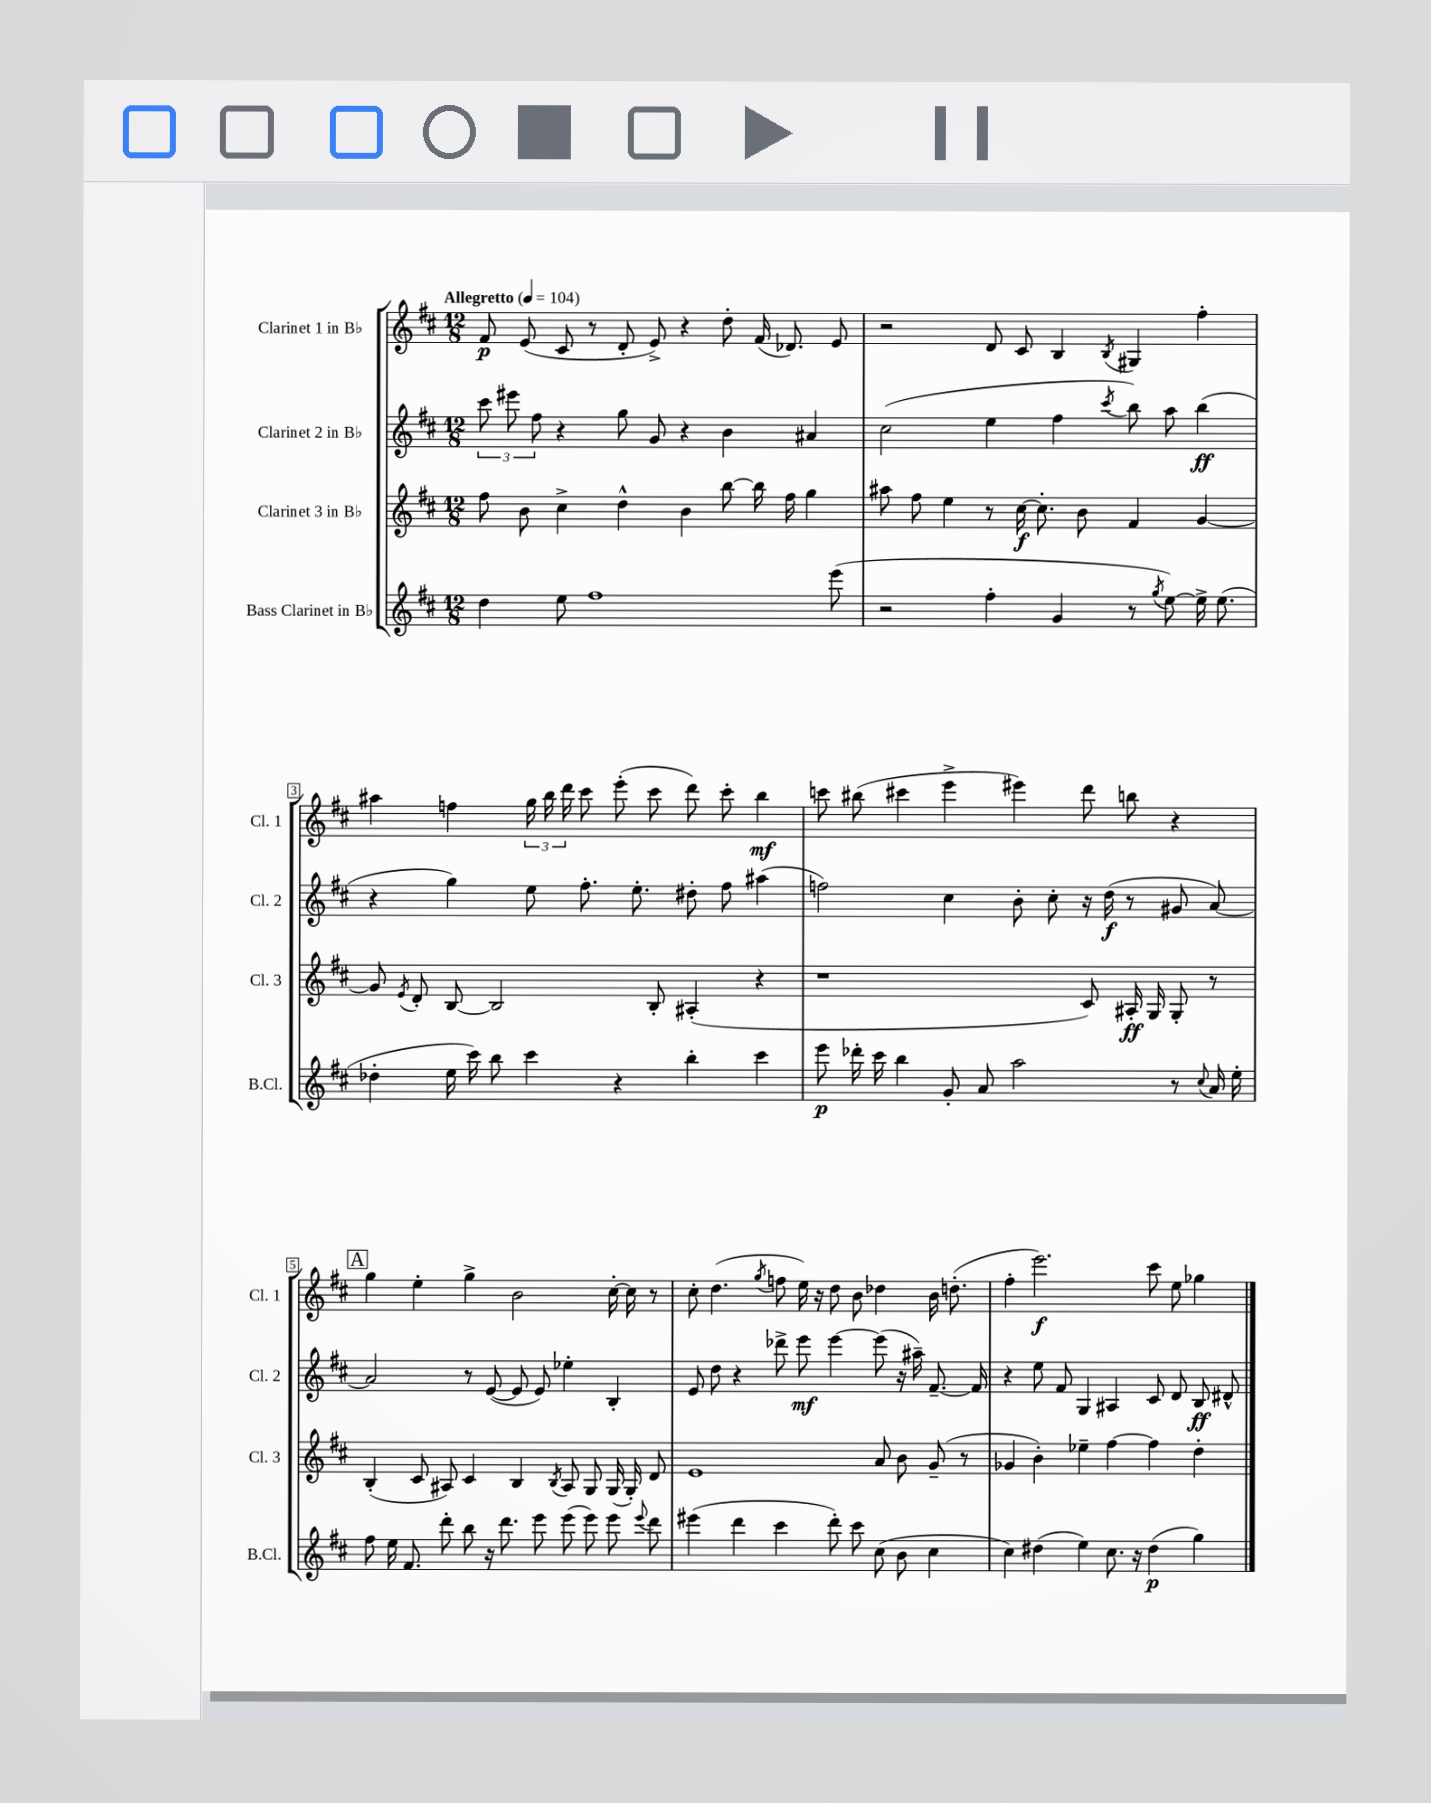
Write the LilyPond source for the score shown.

<<
\new StaffGroup <<
\new Staff = "s0" \with { instrumentName = "Clarinet 1 in Bb" shortInstrumentName = "Cl. 1" } {
    \clef treble \key d \major \numericTimeSignature \time 12/8 \tempo "Allegretto" 4 = 104
    \autoBeamOff fis'8\p e'8( cis'8 r8 d'8-. e'8->) r4 d''8-. fis'16( des'8.) e'8 |
    r2 d'8 cis'8 b4 \acciaccatura { b8 } gis4 fis''4-. |
    ais''4 f''4 \tuplet 3/2 { g''16 b''16 d'''16 } cis'''8 e'''8-.( cis'''8 d'''8) cis'''8-. b''4\mf |
    c'''8 bis''8( cis'''4 e'''4-> eis'''4) d'''8 b''8 r4 |
    \mark \markup { \box "A" } g''4 e''4-. g''4-> b'2 cis''16~-. cis''16 r8 |
    cis''8-. d''4.( \acciaccatura { g''8 } f''8 e''16) r16 d''8 b'8 des''4 b'16 d''8.-.( |
    fis''4-. e'''2.\f) cis'''8 e''8 ges''4 \bar "|." |
}
\new Staff = "s1" \with { instrumentName = "Clarinet 2 in Bb" shortInstrumentName = "Cl. 2" } {
    \clef treble \key d \major \numericTimeSignature \time 12/8
    \autoBeamOff \tuplet 3/2 { cis'''8 eis'''8 fis''8 } r4 g''8 g'8 r4 b'4 ais'4 |
    cis''2( e''4 fis''4 \acciaccatura { cis'''8 } b''8) a''8 b''4\ff( |
    r4 g''4) e''8 fis''8.-. e''8.-. dis''8-. fis''8 ais''4( |
    f''2) cis''4 b'8-. cis''8-. r16 d''16\f( r8 gis'8 a'8~) |
    \mark \markup { \box "A" } a'2 r8 e'8~( e'8 e'8) ees''4-. b4-. |
    e'8 d''8 r4 des'''8-> e'''8\mf e'''4~ e'''8( r16 ais''16--) fis'8.~-- fis'16 |
    r4 e''8 fis'8 g4 ais4 cis'8 d'8 b8\ff dis'8-^ \bar "|." |
}
\new Staff = "s2" \with { instrumentName = "Clarinet 3 in Bb" shortInstrumentName = "Cl. 3" } {
    \clef treble \key d \major \numericTimeSignature \time 12/8
    \autoBeamOff fis''8 b'8 cis''4-> d''4-^ b'4 b''8~ b''16 fis''16 g''4 |
    ais''8 fis''8 e''4 r8 cis''16~\f cis''8.-. b'8 fis'4 g'4~ |
    g'8 \acciaccatura { e'8 } d'8-. b8~ b2 b8-. ais4-.( r4 |
    r1 cis'8) ais16-.\ff g16 g8-. r8 |
    \mark \markup { \box "A" } b4-.( cis'8 ais8) cis'4 b4 \acciaccatura { b8 } ais8 g8 g16( g16-.) d'8 |
    e'1 a'8 b'8 g'8--( r8 |
    ges'4 b'4-.) ees''4-- fis''4~ fis''4 d''4-. \bar "|." |
}
\new Staff = "s3" \with { instrumentName = "Bass Clarinet in Bb" shortInstrumentName = "B.Cl." } {
    \clef treble \key d \major \numericTimeSignature \time 12/8
    \autoBeamOff d''4 e''8 fis''1 e'''8( |
    r2 fis''4-. g'4 r8 \acciaccatura { g''8 } e''8~) e''16-> e''8.( |
    des''4-. e''16 cis'''16) b''8 cis'''4 r4 b''4-. cis'''4 |
    e'''8\p des'''16-. cis'''16 b''4 g'8-. a'8 a''2 r8 \appoggiatura { cis''8 } a'16 e''16-. |
    \mark \markup { \box "A" } fis''8 e''16 fis'8. d'''8-. b''8 r16 d'''8. e'''8 e'''8( e'''8) e'''8 \appoggiatura { e'''8 } d'''8 |
    eis'''4( d'''4 cis'''4 d'''8-.) cis'''8 cis''8( b'8 cis''4 |
    cis''4) dis''4( e''4) cis''8. r16 dis''4\p( g''4) \bar "|." |
}
>>
>>
\layout { \context { \Score \override BarNumber.stencil = #(make-stencil-boxer 0.1 0.3 ly:text-interface::print) } }
